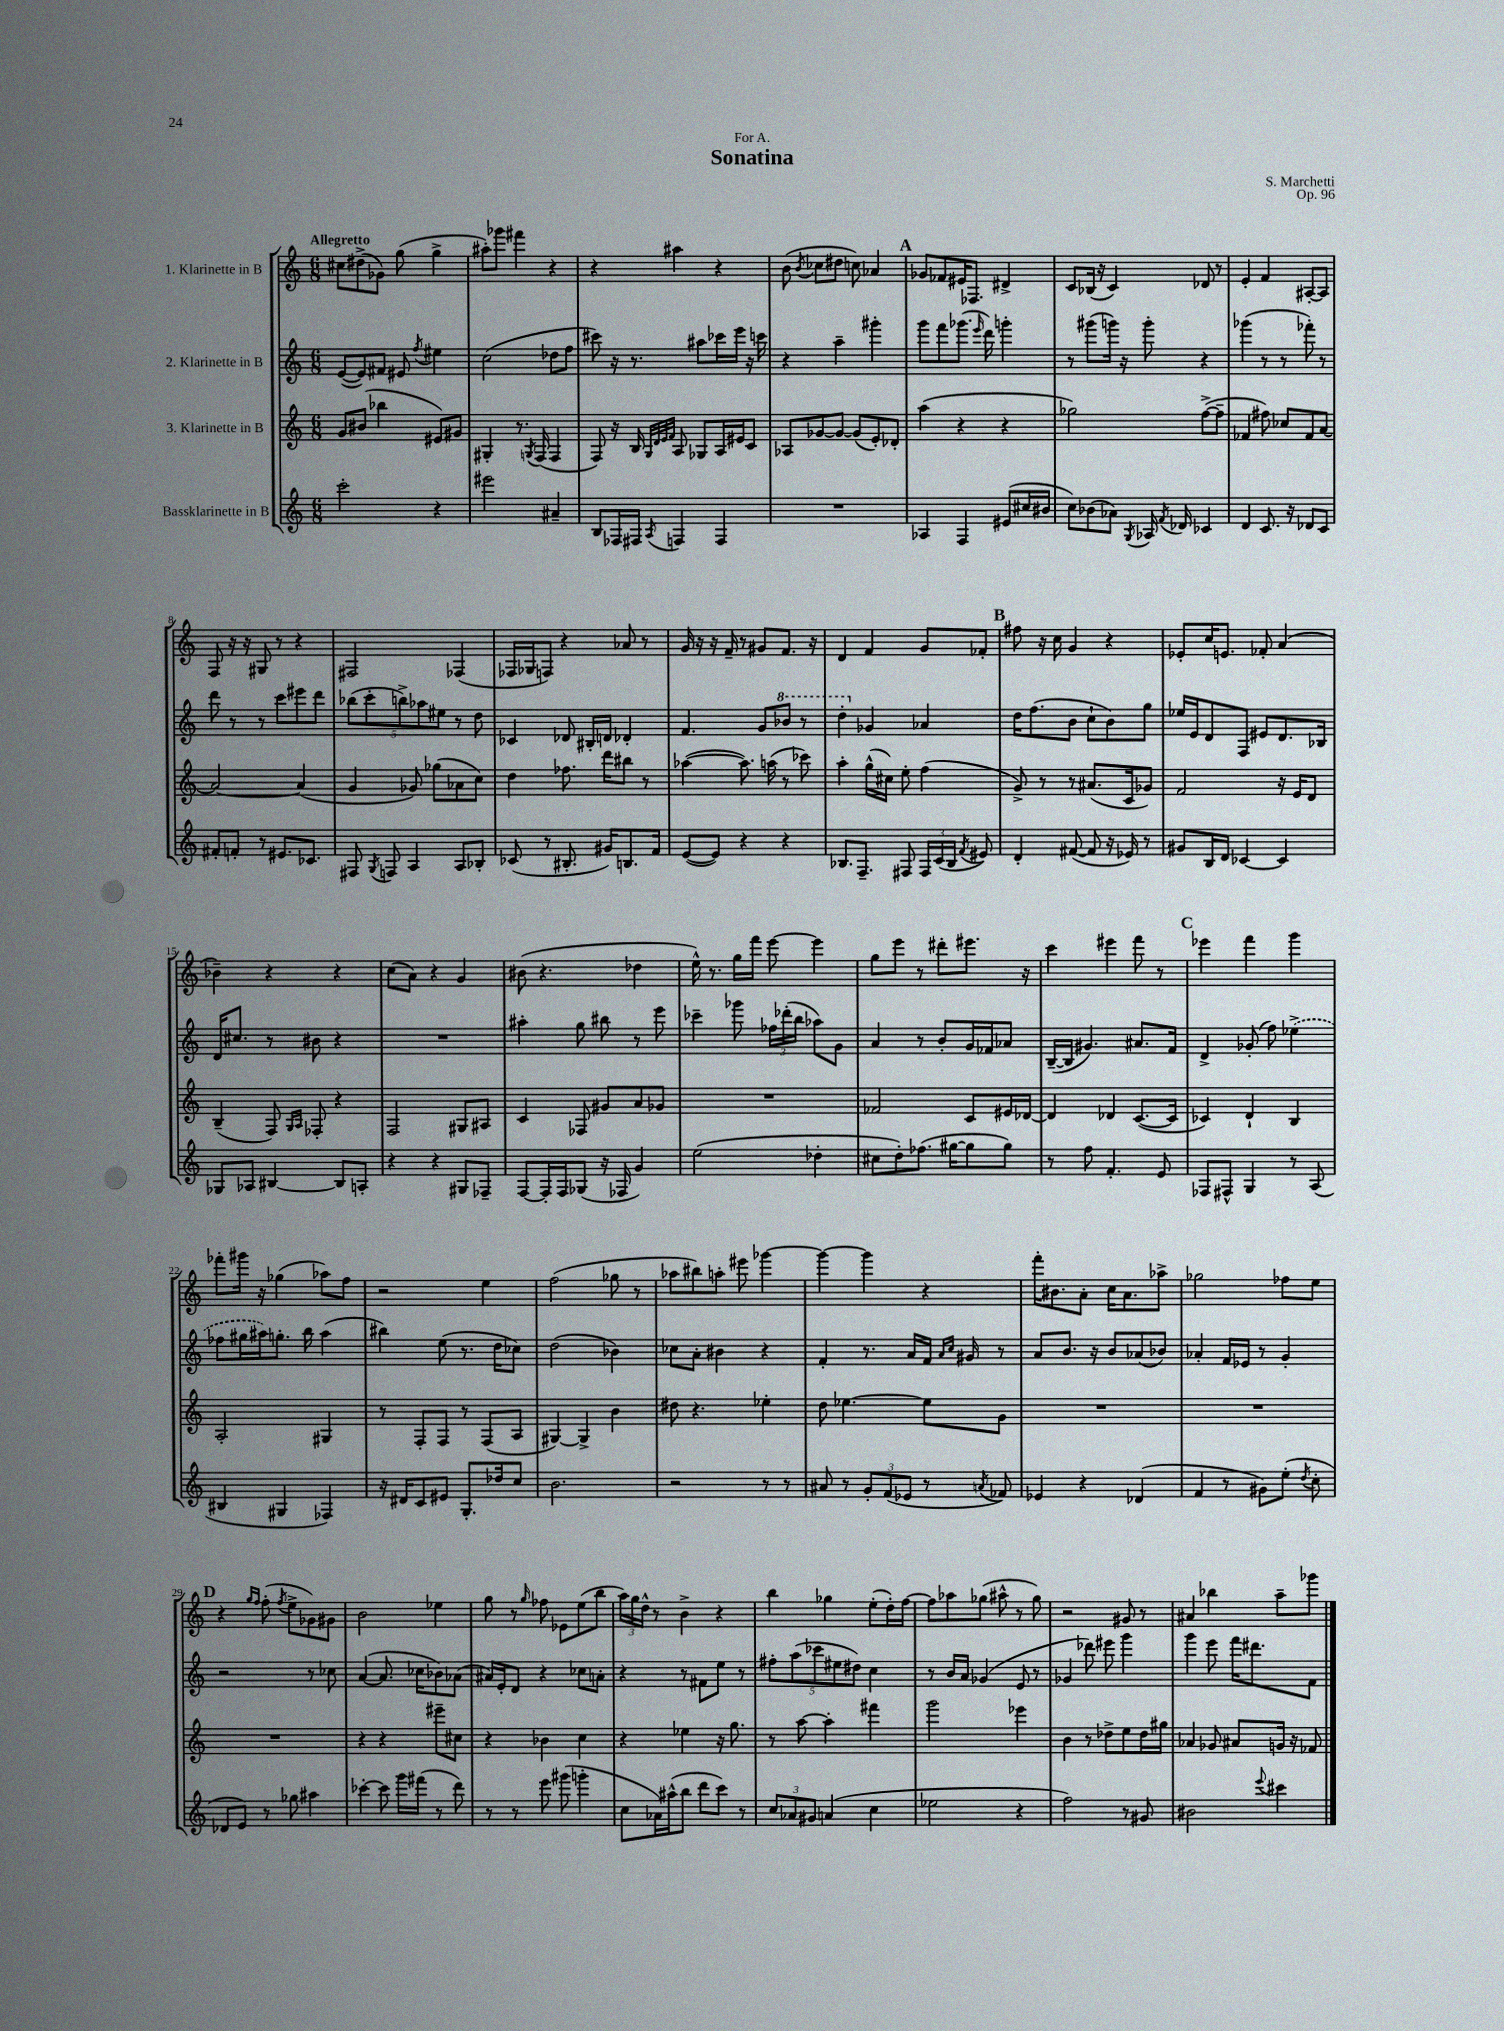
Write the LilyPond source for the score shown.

\header { title = "Sonatina" composer = "S. Marchetti" dedication = "For A." opus = "Op. 96" }
<<
\new StaffGroup <<
\new Staff = "s0" \with { instrumentName = "1. Klarinette in B" } {
    \clef treble \key c \major \numericTimeSignature \time 6/8 \tempo "Allegretto"
    \autoBeamOff cis''8[ dis''8->( ges'8]) g''8( g''4-> |
    ais''8[-.) ges'''8] fis'''4 r4 |
    r4 ais''4 r4 |
    b'8( \acciaccatura { b'8 } ces''8[ dis''8] c''8) aes'4 |
    \mark \markup { \bold "A" } ges'8[ fes'8 eis'16 fes8.] dis'4-> |
    c'8[ bes16]( r16 c'4) des'8 r8 |
    e'4-. f'4 ais8[~-. ais8] |
    f8 r16 r16 gis8 r8 r4 |
    fis2 fes4( |
    fes16[ ges16 f8]) r4 aes'8 r8 |
    g'16 r16 r16 f'16-- r8 gis'8[ f'8.] r16 |
    d'4 f'4 g'8[ fes'8]-. |
    \mark \markup { \bold "B" } fis''8 r16 c''16 g'4 r4 |
    ees'8[-. c''16 e'8.] fes'8-. a'4( |
    bes'4--) r4 r4 |
    c''8[( a'8]) r4 g'4 |
    bis'8( r4. des''4 |
    e''16-^) r8. g''16[ f'''16] e'''8~ e'''4 |
    g''8[ e'''8] r8 dis'''8[-. eis'''8.] r16 |
    c'''4 eis'''4 f'''8 r8 |
    \mark \markup { \bold "C" } ees'''4 f'''4 g'''4 |
    fes'''8[-. gis'''16] r16 ges''4( aes''8[) f''8] |
    r2 e''4 |
    f''2( ges''8 r8 |
    aes''8[ bis''8) a''8]-. eis'''8 ges'''4~ |
    ges'''4~ ges'''4 r4 |
    f'''16[-. bis'8. a'8]-. c''16[ a'8. aes''8]-> |
    ges''2 fes''8[ e''8] |
    \mark \markup { \bold "D" } r4 \grace { g''16[ f''16] } f''8-.( \acciaccatura { f''8 } e''8[-> ges'8) gis'8] |
    b'2 ees''4 |
    g''8 r8 \grace { g''16 } fes''8 ees'8[ e''8( b''8] |
    \tuplet 3/2 { a''16[) g''16 d''16]-^ } r8 b'4-> r4 |
    b''4 ges''4 e''8[-.( d''16-.) f''16]~ |
    f''8[ aes''8 ges''8]( ais''8-^ r8 ges''8) |
    r2 gis'8 r8 |
    ais'4 bes''4 a''8[-- ges'''8] \bar "|." |
}
\new Staff = "s1" \with { instrumentName = "2. Klarinette in B" } {
    \clef treble \key c \major \numericTimeSignature \time 6/8
    \autoBeamOff e'8[~( e'8) fis'8] eis'8 \acciaccatura { f''8 } eis''4 |
    c''2( des''8[ f''8] |
    cis'''8) r16 r8. ais''8[ ces'''16 e'''16] r16 c'''16 |
    r4 a''4-- gis'''4-. |
    \mark \markup { \bold "A" } g'''8[ f'''8 ges'''8.]( \grace { e'''16 } d'''16) g'''4-. |
    r8 gis'''8[( g'''16]) r16 g'''8-. r4 |
    ges'''4( r8 r8 fes'''8-.) r8 |
    d'''8 r8 r8 c'''8[ eis'''8 d'''8] |
    \tuplet 5/4 { bes''8[( c'''8-. b''8->) aes''8 eis''8] } r8 d''8 |
    ces'4 des'8 bis16[-. d'16] des'4-. |
    f'4. g'8[ \ottava #1 bes''8] r8 |
    d'''4-. \ottava #0 ges'4 aes'4 |
    \mark \markup { \bold "B" } d''16[ f''8.( b'8] c''8[-! b'8) g''8] |
    ees''16[ e'16 d'8 f8] eis'8[ d'8. bes16] |
    d'16[ cis''8.] r8 bis'8 r4 |
    R2. |
    ais''4-. g''8 bis''8 r8 e'''8 |
    ces'''4-- ges'''8 \tuplet 3/2 { fes''16[ des'''16-.( b''16] } aes''8[) g'8] |
    a'4 r8 b'8[-. g'16 fes'16 aes'8] |
    b16[~--( b16] gis'4.) ais'8.[ f'16] |
    \mark \markup { \bold "C" } d'4-> ges'8-.( f''8) \once \slurDashed ees''4->( |
    fes''8[ gis''16 ais''16) g''8.]-. b''16 ais''4( |
    bis''4) e''8( r8. d''16[ ces''8]) |
    d''2( bes'4) |
    ces''8[ a'8]-. bis'4 r4 |
    f'4-. r8. a'16[ f'16] \grace { a'16[ c''16] } gis'16 r8 |
    a'8[ b'8.] r16 b'8[ aes'8( bes'8]) |
    aes'4-. f'16[ ees'16] r8 g'4-. |
    \mark \markup { \bold "D" } r2 r8 ces''8 |
    a'4~( a'8. ces''16[ bes'8) aes'8]( |
    ais'16[) e'16-. d'8] r4 ces''8[ a'8]-. |
    r4 r8 fis'8[ e''8] r8 |
    \tuplet 5/4 { fis''8[-. a''8( ces'''8 eis''8 dis''8]) } c''4 |
    r8 b'16[ a'16] ges'4( e'8 r8 |
    ges'4 des'''8) eis'''8 g'''4 |
    g'''4 e'''8 f'''16[ dis'''8. f'8] \bar "|." |
}
\new Staff = "s2" \with { instrumentName = "3. Klarinette in B" } {
    \clef treble \key c \major \numericTimeSignature \time 6/8
    \autoBeamOff g'8[ bis'8]( bes''4 eis'8[) gis'8] |
    gis4-. r8. \acciaccatura { g8 } f16( f4 |
    f8) r16 b16 \grace { g32[ d'32 e'32 f'32] } a8 ges8[ a16 eis'16 c'8] |
    aes8[ ges'8~ ges'8]~ ges'8[( e'8-.) des'8]-. |
    \mark \markup { \bold "A" } a''4( r4 r4 |
    ges''2) f''8[~->( f''8]-- |
    fes'4 fis''8) ces''8[ fes'8 a'8]~ |
    a'2~ a'4( |
    g'4 ges'8) ges''8[( aes'8 c''8]) |
    d''4 fes''8. d'''16[ bis''8] r8 |
    aes''4~( aes''8.) a''16( r8 ces'''8) |
    a''4-. g''16[-^( cis''16]) e''8-. f''4( |
    \mark \markup { \bold "B" } g'8->) r8 r8 ais'8.[( c'16 ges'8]) |
    f'2 r16 e'16[ d'8] |
    b4--( f8) \grace { g16[ a16] } fes8-. r4 |
    f2 gis8[ ais8] |
    c'4 fes8 gis'8[ a'8 ges'8] |
    R2. |
    fes'2 c'8[ eis'16 des'16]~ |
    des'4 des'4 c'8.[~( c'16] |
    \mark \markup { \bold "C" } ces'4) d'4-! b4 |
    a2-. gis4 |
    r8 f8[-. f8] r8 f8[( a8] |
    gis4~) gis4-> b'4 |
    dis''8 r4. ees''4-. |
    d''8 ees''4.~ ees''8[ g'8] |
    R2. |
    R2. |
    \mark \markup { \bold "D" } R2. |
    r4 r4 eis'''8[-- cis''8] |
    r4 bes'4 c''4 |
    r4 ees''4 r16 g''8. |
    r8 a''8~ a''4-. fis'''4 |
    g'''2 ees'''4 |
    b'4 r8 des''8[-> e''8 des''16 gis''16] |
    aes'4 ges'8 ais'8[ g'16] r16 fes'8 \bar "|." |
}
\new Staff = "s3" \with { instrumentName = "Bassklarinette in B" } {
    \clef treble \key c \major \numericTimeSignature \time 6/8
    \autoBeamOff c'''2-. r4 |
    eis'''2 ais'4-- |
    b8[ fes16 fis16] \acciaccatura { a8 } f4 f4 |
    R2. |
    \mark \markup { \bold "A" } aes4 f4 eis'8[( cis''16 bis'16] |
    c''8[) bes'8( aes'8]) \acciaccatura { g8 } aes16 \acciaccatura { f'8 } des'16 ces'4 |
    d'4 c'8. r16 des'8[ c'8] |
    fis'8[-. f'8]-. r8 eis'8.[ ces'8.] |
    fis8 \acciaccatura { g8 } f8 a4 a8[ bes8]-. |
    ces'8( r8 bis8.-. gis'16[) b8. f'16] |
    e'8[~( e'8]) r4 r4 |
    bes8.[ f8.]-- fis8 \tuplet 3/2 { fis16[ c'16( bes16] } \acciaccatura { f'8 } eis'8) |
    \mark \markup { \bold "B" } d'4-. fis'8~( fis'8 r16 ees'16) r8 |
    gis'8[ b16 d'16] ces'4~ ces'4 |
    ges8[ aes8] bis4~ bis8[ a8]-. |
    r4 r4 gis8[ fes8]-- |
    f8[~ f16-. f16 ges8]( r16 fes16 g'4) |
    e''2( des''4-. |
    cis''8[ d''8-.) fes''8.]( gis''16[~ gis''8 gis''8]) |
    r8 f''8 f'4.-. e'8 |
    \mark \markup { \bold "C" } fes8[ fis8]-^ g4 r8 a8( |
    bis4 gis4 fes4) |
    r16 dis'16[ c'8 eis'8] g8.[-. des''16 c''8] |
    b'2. |
    r2 r8 r8 |
    ais'8 r8 \tuplet 3/2 { g'8[-. f'8( ees'8] } r8 \acciaccatura { a'8 } fes'8) |
    ees'4 r4 des'4( |
    f'4 r8 gis'8[) e''8]-.( \acciaccatura { d''8 } c''8-. |
    \mark \markup { \bold "D" } des'8[ e'8]) r8 ges''8 ais''4 |
    ces'''4~-. ces'''8 g'''16[ fis'''16]( r8 d'''8) |
    r8 r8 e'''8 gis'''8( g'''4-. |
    c''8[ aes'16) ais''16-^( b''8] d'''8[ c'''8]) r8 |
    \tuplet 3/2 { c''8[ aes'8 gis'8] } a'4( c''4 |
    ees''2 r4 |
    f''2) r8 gis'8 |
    bis'2 \appoggiatura { e'''8 } cis'''4 \bar "|." |
}
>>
>>
